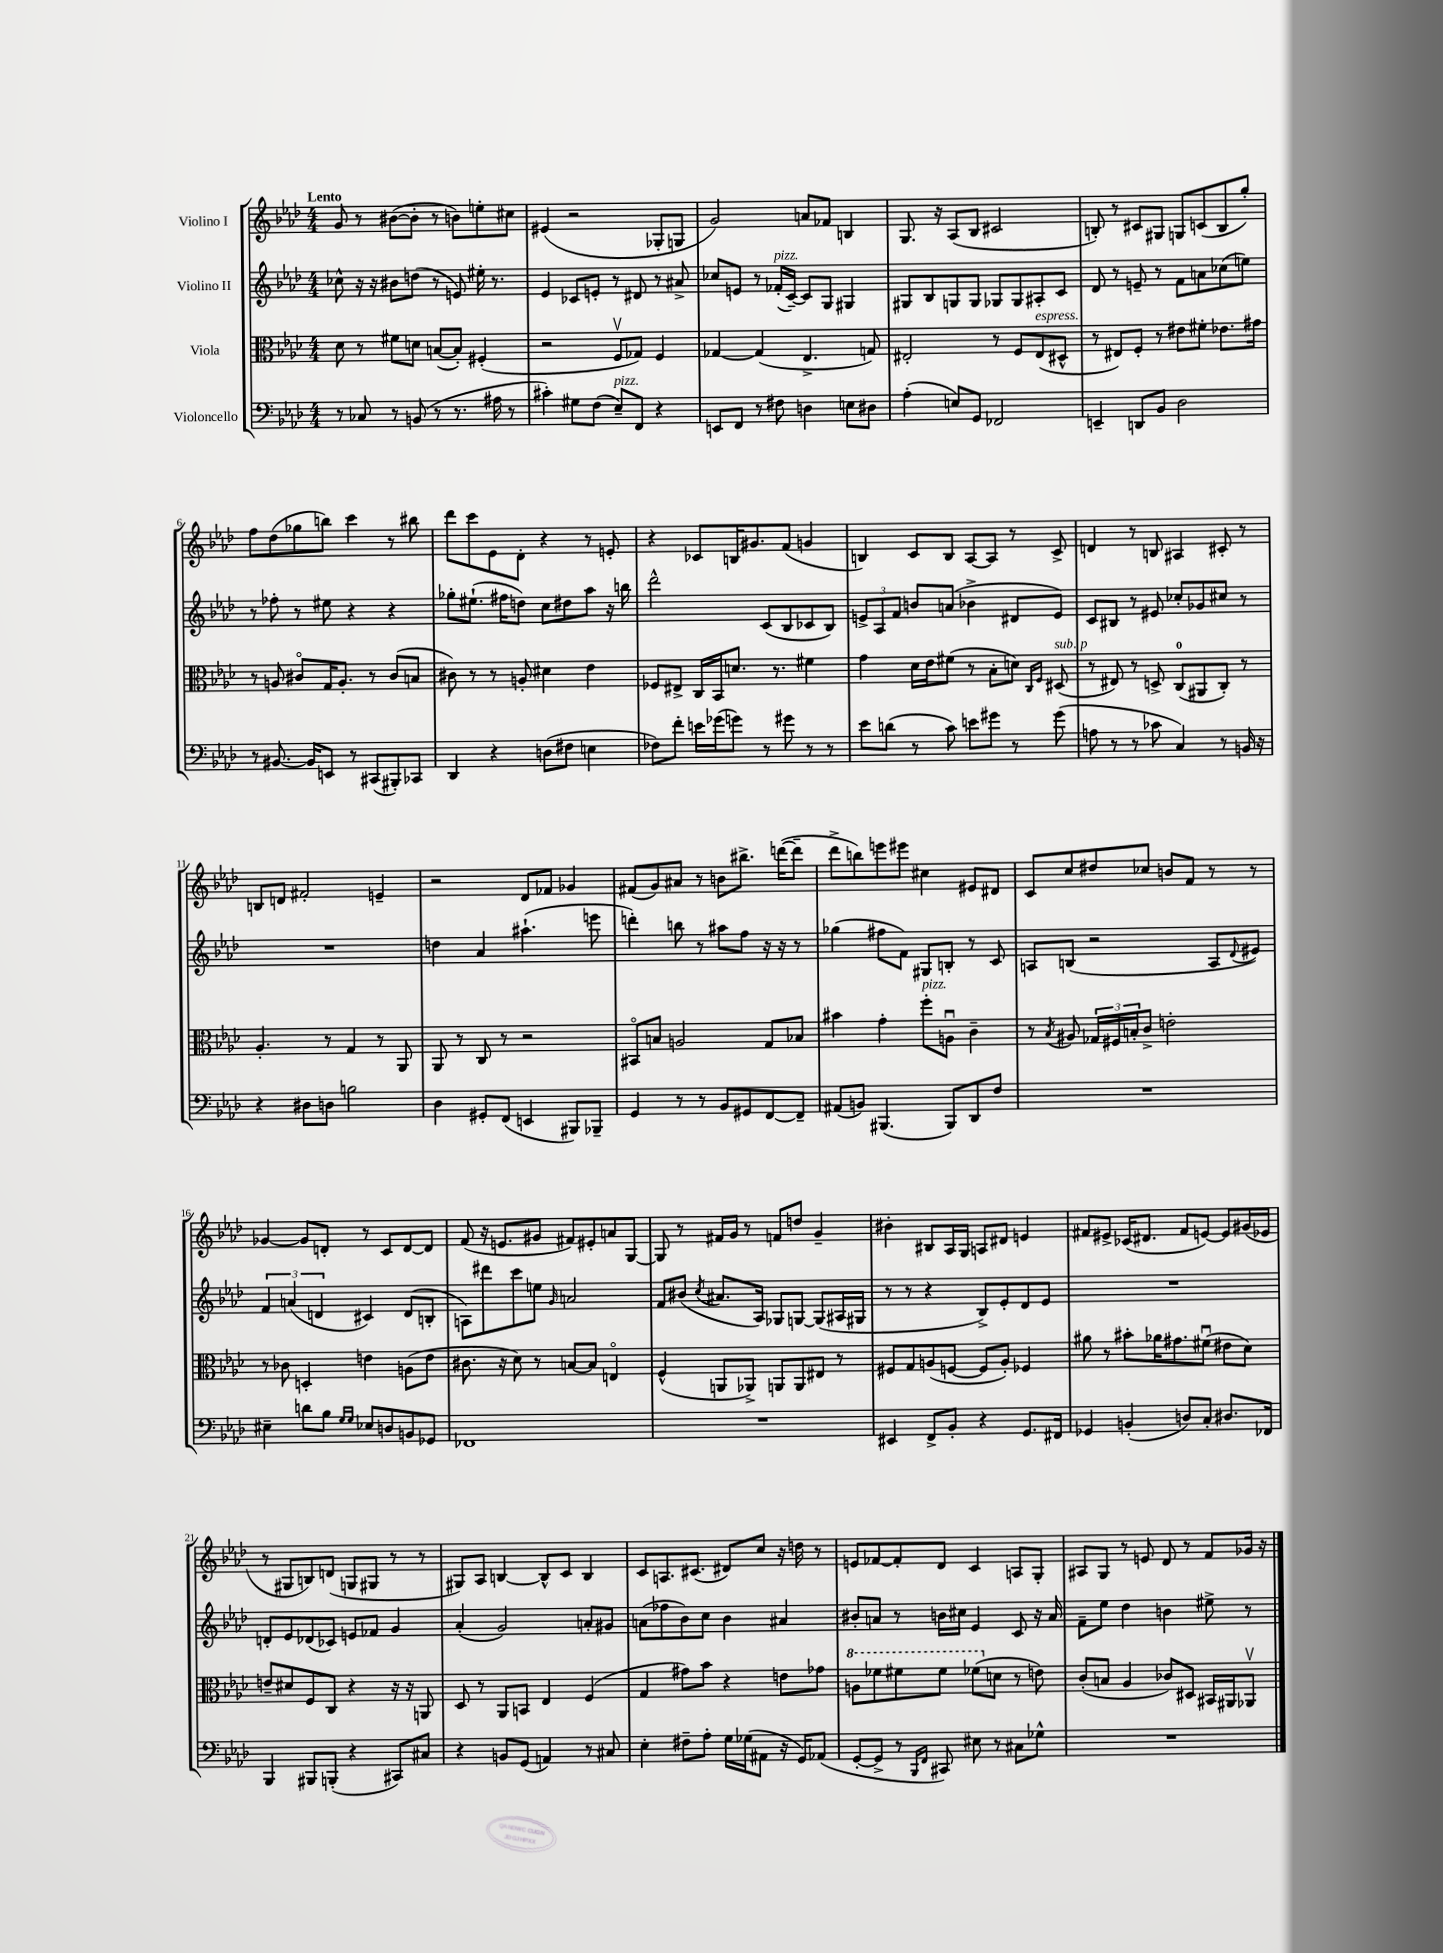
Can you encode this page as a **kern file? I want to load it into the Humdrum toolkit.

**kern	**kern	**kern	**kern
*staff4	*staff3	*staff2	*staff1
*clefF4	*clefC3	*clefG2	*clefG2
*k[b-e-a-d-]	*k[b-e-a-d-]	*k[b-e-a-d-]	*k[b-e-a-d-]
*M4/4	*M4/4	*M4/4	*M4/4
8r	8d-\	8cc-^^\	8g/
8C-/	8r	16r	8r
.	.	16r	.
8r	8f#\L	8b#\L	([8b#\L
(8BB/	8d\J	(8dd\J	8b#'\]J
8r	([8B/L	8r	8r
8.r	8B'/]J)	8e/)	8b\L)
.	(4F#'/	16ee#'\	8ee'\
16A#\	.	8.r	.
8r	.	.	8cc#\J
=	=	=	=
4c#'\)	2r	4e-/	(4e#/
8G#\L	.	8c-/L	2r
(8F\J	.	8e'/J	.
8E-~/L)	8Fv/L	8r	.
8FF/J	8G-/J)	8d#/	.
4r	4F/	8r	8G-'/L
.	.	8a#^/	8G/J
=	=	=	=
8EE/L	[4G-/	8cc-/L	2g/)
8FF/J	.	8e/J	.
8r	(4G-/]	8r	.
8F#\	.	(16f-'/LL	.
.	.	[16c~/JJ)	.
4D\	4.E-^/	8c/]L	8a/L
.	.	8G/J	8f-/J
8E\L	.	4G#/	4B/
8D#\J	8G/)	.	.
=	=	=	=
(4A-'\	2E#'/	8G#/L	8.G/
.	.	8B-/	.
.	.	.	16r
8E/L)	.	8G/	(8A-/L
8GG/J	.	8G/J	8B-/J
2FF-/	8r	8G-/L	2c#/
.	8F/L	8G-/	.
.	(8E#/	8A#'/	.
.	8D#^^/J	8c/J	.
=	=	=	=
4EE~/	8r	8d-/	8B'/)
.	8E#/L)	8r	8r
8DD/L	8F'/J	8e~/	8c#/L
8BB-/J	8r	8r	8G#/J
2D-\	8e#\L	8f\L	8G/L
.	8f#'\J	8a\	(8c/
.	8.e-\L	(8cc-\	8B/
.	.	8ee\J)	8gg'/J)
.	16g#\Jk	.	.
=	=	=	=
8r	8r	8r	8ff\L
[8.BB#/	8A/	8ff-'\	(8dd-\
.	8c#o/L	8r	8gg-\
16BB#/]LK	.	.	.
8EE/J	16G/K	8ee#\	8bb\J)
.	8.A'/J	.	.
8r	.	4r	4ccc\
(8CC#/L	8r	.	.
8BBB#'/)	(8c#/L	4r	8r
8CC-/J	8B/J	.	8bb#\
=	=	=	=
4DD-/	8c#\)	8gg-'\L	8ddd-\L
.	8r	(8.ee#`\J	8ccc\
4r	8r	.	8e-\
.	.	16ff#\LK	.
.	8A'/	8dd\J)	8d-'\J
(8D\L	4d#\	8cc\L	4r
8F#\J	.	8dd#\	.
4E\	4e-\	8aa-\J	8r
.	.	16r	8e'/
.	.	16bb\	.
=	=	=	=
8F-\L)	8F-/L	2ddd-^^\	4r
8f'\J	8E#^/J	.	.
16e\LL	16C/LL	.	8c-/L
(16g-\J	16BB-/J	.	.
8g\J)	8.d/J	.	16B/K
.	.	.	8.g#/
8r	.	(8c/L	.
.	8.r	.	.
8g#\	.	8B-/	(8f/J
8r	4f#\	8c-/	4g/
8r	.	8B-/J)	.
=	=	=	=
8e-\L	4g\	12e^/L	4B/)
.	.	12A-/	.
(8d\J	.	.	.
.	.	12f/J	.
8r	16d-\LL	8b/L	8c/L
.	16e-\J	.	.
8c\)	(8f#\J	(8a/J	8B/J
8e\L	8r	4b-^\	[8A-/L
8g#\J	8B-'\L	.	8A-/]J
8r	8d\J)	8d#/L	8r
.	16qqC/LL	.	.
.	16qqF/JJ	.	.
(8g#\	(8D#/	8e/J)	8c^/
=	=	=	=
8A\	8r	8c/L	4d/
8r	8E#/)	8B#/J	.
8r	8r	8r	8r
8c-\	8D^/	8e#/	8B/
4C/)	(8C/L	8cc-'/L	4A#/
.	8AA#/	8g-/	.
8r	8C'/J)	8cc#/J	8c#'/
16BB/	8r	8r	8r
16r	.	.	.
=	=	=	=
4r	4.A-'/	1r	8B/L
.	.	.	8d/J
8D#\L	.	.	2f#'/
8D\J	8r	.	.
2B\	4G/	.	.
.	8r	.	4e~/
.	8AA-/	.	.
=	=	=	=
4D-\	8AA-/	4dd\	2r
.	8r	.	.
8GG#'/L	8C/	4a-/	.
(8FF/J	8r	.	.
4EE/	2r	(4.aa#`\	8d-/L
.	.	.	8f-/J
8BBB#/L)	.	.	4g-/
8BBB-~/J	.	8eee\	.
=	=	=	=
4GG/	8BB#o/L	4ddd'\)	(8f#/L
.	8B/J	.	8g/)
8r	2A/	8bb\	8a#/J
8r	.	8r	8r
8BB-/L	.	8aa#\L	8b\L
8GG#/	.	8ff\J	8.bb#^\J
[8FF/	8G/L	16r	.
.	.	16r	([16ddd\LK
8FF~/]J	8B-/J	8r	8ddd~\]J
=	=	=	=
(8AA#/L	4b#\	(4gg-\	8ddd-^\L
8BB/J)	.	.	8bb\)
(4.BBB#/	4g'\	8ff#\L	8eee\
.	.	8f\J)	8eee#\J
.	8ff'\L	8G#/L	4cc#\
8BBB#/L)	8Au\J	8B'/J	.
8DD-/	4c~\	8r	8e#/L
8F/J	.	8c/	8d#/J
=	=	=	=
1r	8r	8A/L	8c/L
.	8qB-/	.	.
.	8A#/	(8B/J	8cc/
.	24G-/LL	2r	8dd#/
.	24F#/	.	.
.	24B'/J	.	.
.	8c^/J	.	8cc-/J
.	2e'\	.	8b/L
.	.	.	8f/J
.	.	8A/L	8r
.	.	8qqd-/	.
.	.	8e#/J)	8r
=	=	=	=
4E#~\	8r	6f/	[4g-/
.	8c-\	.	.
.	.	(6a/	.
8d\L	4D'/	.	8g-/]L
.	.	6d/	.
8B-\J	.	.	8d'/J
16qqG/LL	.	.	.
16qqG/JJ	.	.	.
8E-/L	4e\	4c#/)	8r
8D/	.	.	8c/L
8BB/	(8A\L	(8d/L	[8d/
8GG-/J	8e\J	8B'/J	8d/]J
=	=	=	=
1FF-	8.c#\	8A\L)	(8f/
.	.	8ddd#\	16r
.	16r	.	8.e/L
.	8d-\)	8ccc\	.
.	8r	8ee\J	8g#/J
.	.	16qqg/	.
.	[8B/L	2a/	8f#/L)
.	8B/]J	.	8e#'/
.	4Eo/	.	8a/
.	.	.	[8G/J
=	=	=	=
1r	(4F^^/	8f/L	8G/]
.	.	(8b#/J	8r
.	.	8qcc/	.
.	8AA/L	8.a#/L	16f#/LL
.	.	.	16g/JJ
.	8AA-^/J)	.	8r
.	.	16A-/Jk)	.
.	8AA/L	8G-/L	8f/L
.	8AA/	[8G/J	8dd/J
.	8E#/J	(8G/]L	4g~/
.	8r	16A#/L	.
.	.	16G#/JJ	.
=	=	=	=
4EE#/	8F#/L	8r	4b#'\
.	8G/	8r	.
8FF^/L	(8A/	4r	8B#/L
8BB-'/J	[8F/J	.	16A-/L
.	.	.	16G/JJ
4r	8F/]L	8B-^/L)	8A/L
.	8A'/J)	8e-'/	8d#/J
8.GG/L	4F-/	8d-/	4e/
.	.	8e-/J	.
16FF#/Jk	.	.	.
=	=	=	=
4GG-/	8a#\	1r	8f#/L
.	8r	.	8e#^/J
(4BB'/	8b#'\L	.	(16c-/LK
.	.	.	8.d#/J
.	16a-\K	.	.
.	8.g#\	.	.
8D/L)	.	.	8f#/L
8C'/J	(8f#u\J	.	[8e/J)
8.D#/L	8e#\L	.	8e/]L
.	8d-\J)	.	(16g#/L
16FF-/Jk	.	.	16e-/JJ
=	=	=	=
4BBB-/	8e~/L	8d'/L	8r
.	8d#/	8e-/	8G#/L
8BBB#/L	8F/	(8d-/	8B/)
(8BBB'/J	8C/J	8c-/J)	(8d/J
4r	4r	8e/L	8G/L
.	.	8f-/J	8G#/J
8CC#/L)	16r	4g/	8r
.	16r	.	.
8C#/J	8AA/	.	8r
=	=	=	=
4r	8D-/	(4a-'/	8G#/L)
.	8r	.	8A-/J
8BB/L	8AA-/L	2g/)	[4B/
(8GG/J	8BB/J	.	.
4AA/)	4E-/	.	8B^^/]L
.	.	.	8c/J
8r	(4F/	8a'/L	4B/
8C#/	.	8g#/J	.
=	=	=	=
4E-'\	4G/	(8a\L	8c/L
.	.	8ff-\	8.A/
8F#~\L	8g#\L)	8b-\)	.
.	.	.	(8.c#/J
8A-'\J	8b-\J	8cc\J	.
16G\LL	4r	4b-\	8d#/L)
(16G-\J	.	.	.
8AA#\J	.	.	8cc/J
16r	8e\L	4a#/	16r
16GG/LK)	.	.	16dd\
(8AA-/J	8g-\J	.	8r
=	=	=	=
[8GG'/L	8a\L	8b#'/L	8e/L
8GG^/]J	8ff-\	8a/J	[8f-/
8r	8ff#\	8r	8f-'/]
16qqBBB-/LL	.	.	.
16qqFF/JJ	.	.	.
8CC#/)	8ff#\J	16b\LL	8d-/J
.	.	16cc#\JJ	.
8E#\	(8ff-\L	4e-/	4c/
8r	8d\J	.	.
8C#\L	8r	8c/	8A/L
8G-^^\J	8e\)	16r	8G'/J
.	.	16a/	.
=	=	=	=
1r	(8c'/L	8f~\L	8A#/L
.	8B/J	8ee-\J	8G/J
.	4A-/	4dd-\	8r
.	.	.	8e/
.	8c-/L)	4b\	8d-/
.	8D#/J	.	8r
.	16BB#/LL	8ee#^\	8f/L
.	16AA#/J	.	.
.	8AA-v/J	8r	16g-/Jk
.	.	.	16r
==	==	==	==
*-	*-	*-	*-
